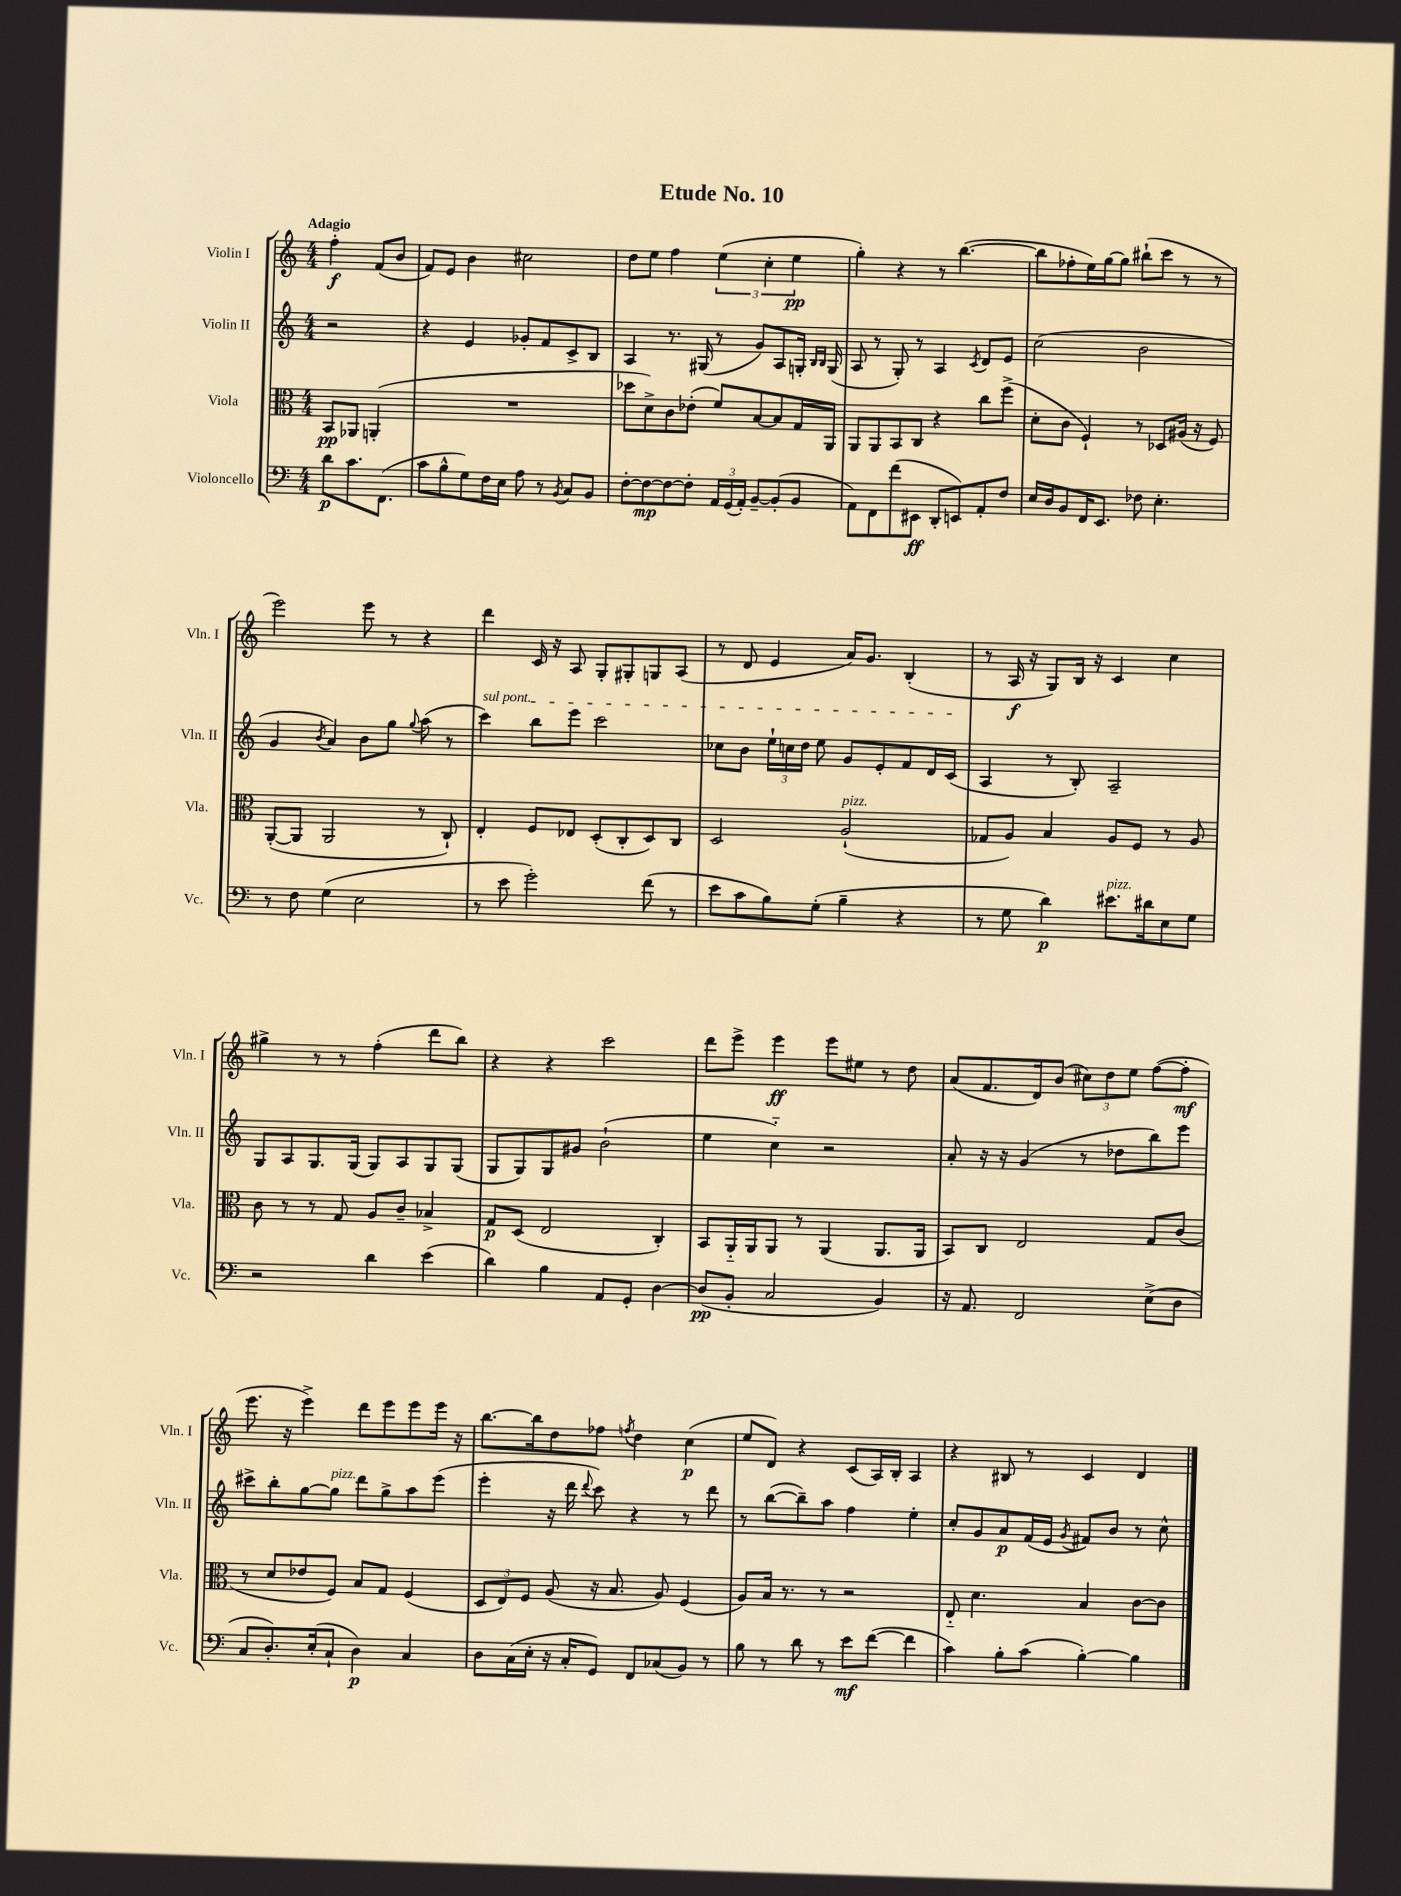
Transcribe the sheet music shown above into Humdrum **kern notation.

**kern	**kern	**kern	**kern
*staff4	*staff3	*staff2	*staff1
*clefF4	*clefC3	*clefG2	*clefG2
*k[]	*k[]	*k[]	*k[]
*M4/4	*M4/4	*M4/4	*M4/4
8d	8BB	2r	4ff'
8.c	8AA-	.	.
.	(4AA'	.	(8f
(8.FF	.	.	.
.	.	.	8b
=	=	=	=
8c	1r	4r	8f)
8B^^	.	.	8e
8G)	.	4e	4b
16F	.	.	.
16E	.	.	.
8A	.	8g-'	2cc#
8r	.	8f	.
8qBB	.	.	.
8C	.	8c^	.
8BB	.	8B	.
=	=	=	=
[8F'	8dd-	4A	8dd
8F_	8d^)	.	8ee
8F_	8c	8.r	4ff
8F']	(8e-'	.	.
.	.	(16G#	.
24AA	8f)	8r	(6ee
(24GG	.	.	.
24AA')	.	.	.
[8BB~	[8B	8g)	.
.	.	.	6cc'
(8BB']	8B]	8A	.
.	.	.	6ee
8BB	16G	16G'	.
.	.	16qqB	.
.	.	16qqB	.
.	16AA	(16G	.
=	=	=	=
8AA)	8AA	8A	4gg')
8FF	8AA	8r	.
(8f	8BB	8G')	4r
8EE#	8C	8r	.
8DD'	4r	4A	8r
8EE)	.	.	([4.bb
.	.	8qc	.
8AA'	8cc	8d	.
8F	(8ff^	8e	.
=	=	=	=
16E	8d'	(2cc	8bb]
16D	.	.	.
8BB	8c	.	8ff-'
16FF	4F`)	.	16ee)
8.EE	.	.	[16gg
.	.	.	8gg]
8F-	8r	2b	(8bb#`
4.E'	8D-	.	8ccc
.	(16A#	.	8r
.	16r	.	.
.	8F)	.	8r
=	=	=	=
8r	([8AA'	4g	2eee)
8F	8AA]	.	.
.	.	8qb	.
(4G	2AA	4a)	.
2E	.	8b	8eee
.	.	8gg	8r
.	.	8qqgg	.
.	8r	(8aa	4r
.	8C`)	8r	.
=	=	=	=
8r	4E'	4ccc)	4ddd
8e	.	.	.
2g')	8F	8bb	16c
.	.	.	16r
.	8E-	8eee	8A
.	(8D'	2ccc	8G'
.	8C'	.	8G#'
(8f	8D)	.	8G
8r	8C	.	(8A
=	=	=	=
8e	2D	8cc-	8r
8c	.	8b	8d
8B)	.	24ee`	4e
.	.	24cc	.
.	.	24dd	.
(8G'	.	8ee	.
4B~	(2A`	8g	16a)
.	.	.	8.g
.	.	8e'	.
4r	.	8f	(4B'
.	.	16d	.
.	.	(16c	.
=	=	=	=
8r	8G-	4A	8r
8G	8A)	.	16A
.	.	.	16r
4d)	4B	8r	8G)
.	.	8B')	16B
.	.	.	16r
8.e#	8A	2A~	4c
.	8F	.	.
16d#	.	.	.
8E	8r	.	4cc
8G	8A	.	.
=	=	=	=
2r	8c	8G	4gg#^
.	8r	8A	.
.	8r	8.G	8r
.	8G	.	8r
.	.	(16G	.
4d	8A	8G)	(4ff'
.	8c~	8A	.
(4e	4B-^	8G	8ddd
.	.	(8G	8bb)
=	=	=	=
4d)	8G	8G	4r
.	(8D	8G)	.
4B	2E	8G	4r
.	.	8g#	.
8AA	.	(2b`	2ccc
8GG'	.	.	.
[4D	4C')	.	.
=	=	=	=
(8D]	8BB	4ee	8ddd
8BB'	16AA'~	.	8eee^
.	16AA	.	.
2C	8AA	4cc'~)	4eee
.	8r	.	.
.	(4AA	2r	8eee
.	.	.	8ee#
4BB)	8.AA	.	8r
.	.	.	8dd
.	16AA	.	.
=	=	=	=
16r	8BB)	8a'	(8a
8.AA	.	.	.
.	8C	16r	8.f
.	.	16r	.
2FF	2E	(4g	.
.	.	.	16d)
.	.	.	(8b
.	.	8r	12cc#)
.	.	.	12dd
.	.	8dd-	.
.	.	.	12ee
(8E^	8G	8bb)	([8ff
8D	(8c	8eee	8ff']
=	=	=	=
8C	8r	8ccc#^	8.eee
8.D')	8d	8bb'	.
.	.	.	16r
.	8e-	[8gg	4eee^)
(16E'	.	.	.
8C`	8F)	8gg]	.
4D)	8B	8ddd	8ddd
.	8G	8gg^	8eee
4C	(4F	8aa	8eee
.	.	(8eee	16eee
.	.	.	16r
=	=	=	=
8D	12D	4eee'	[8.bb
.	12E)	.	.
(16C	.	.	.
.	12F	.	.
16E'	.	.	16bb]
16r	(8A	16r	8dd
16C'	.	16ddd	.
.	.	8qqddd	.
8GG)	16r	8ccc)	8ff-
.	8.B	.	.
.	.	.	8qff
8FF	.	4r	4dd
(8C-	8A)	.	.
8BB)	(4F	8r	(4cc
8r	.	8ddd	.
=	=	=	=
8B	8A)	8r	8ee
8r	16B	([8bb	8d)
.	8.r	.	.
8d	.	8bb~])	4r
8r	8r	8aa	.
8e	2r	4ff	(8c
([8f	.	.	16A)
.	.	.	16B'
4f]	.	4ee'	4A
=	=	=	=
4c)	8E'~	8cc'	4r
.	4.d	8g	.
8B'	.	8a	8B#
(8c	.	(16f	8r
.	.	16e	.
.	.	8qg	.
[4B')	4B	8f#)	4c
.	.	8b	.
4B]	[8c	8r	4d
.	8c]	8cc^^	.
==	==	==	==
*-	*-	*-	*-
